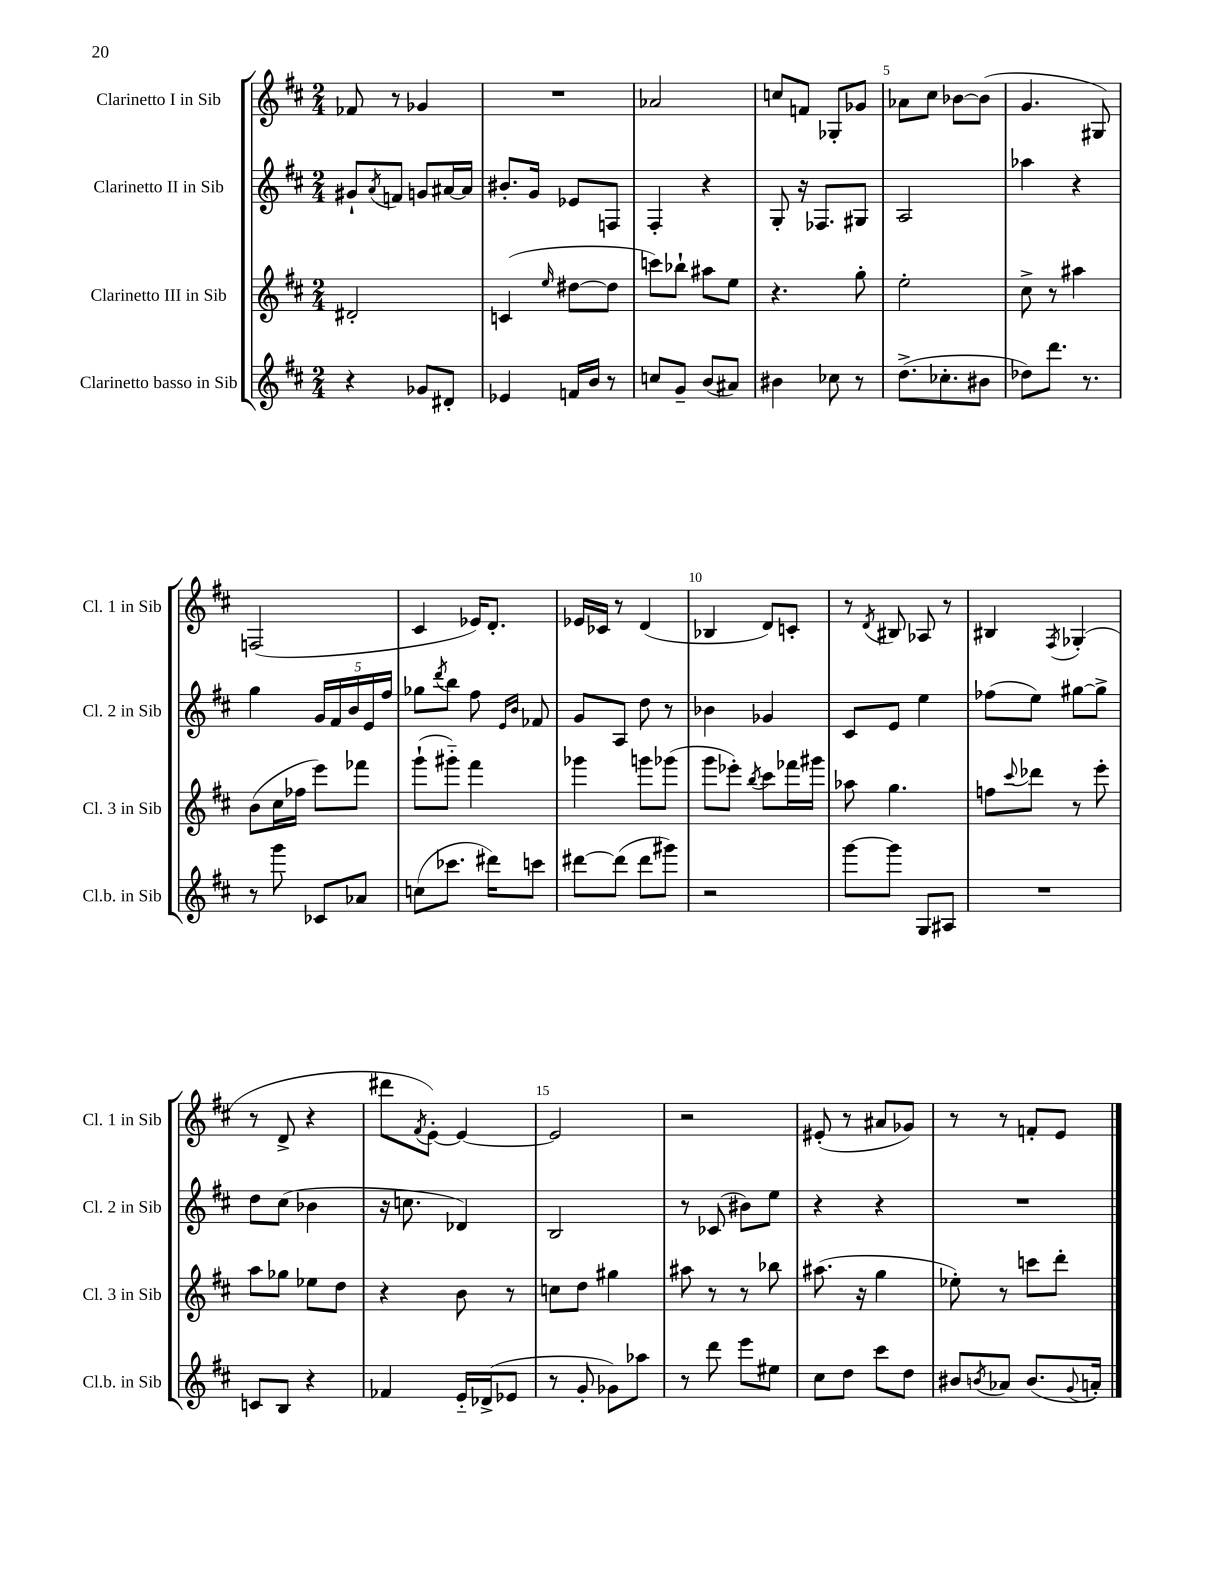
<<
\new StaffGroup <<
\new Staff = "s0" \with { instrumentName = "Clarinetto I in Sib" shortInstrumentName = "Cl. 1 in Sib" } {
    \clef treble \key d \major \numericTimeSignature \time 2/4
    fes'8 r8 ges'4 |
    R2 |
    aes'2 |
    c''8 f'8 ges8-. ges'8 |
    aes'8 cis''8 bes'8~ bes'8( |
    g'4. gis8) |
    f2( |
    cis'4 ees'16) d'8.-. |
    ees'16 ces'16 r8 d'4( |
    bes4 d'8) c'8-. |
    r8 \acciaccatura { d'8 } bis8 aes8 r8 |
    bis4 \acciaccatura { fis8 } ges4-.( |
    r8 d'8-> r4 |
    dis'''8 \acciaccatura { fis'8 } e'8~-.) e'4~ |
    e'2 |
    r2 |
    eis'8-.( r8 ais'8 ges'8) |
    r8 r8 f'8-. e'8 \bar "|." |
}
\new Staff = "s1" \with { instrumentName = "Clarinetto II in Sib" shortInstrumentName = "Cl. 2 in Sib" } {
    \clef treble \key d \major \numericTimeSignature \time 2/4
    gis'8-! \acciaccatura { a'8 } f'8 g'8 ais'16~ ais'16 |
    bis'8.-. g'16 ees'8 f8 |
    fis4-. r4 |
    g8-. r16 fes8. gis8 |
    a2 |
    aes''4 r4 |
    g''4 \tuplet 5/4 { g'16 fis'16 b'16 e'16 fis''16 } |
    ges''8 \acciaccatura { d'''8 } b''8 fis''8 \grace { e'16 b'16 } fes'8 |
    g'8 a8 d''8 r8 |
    bes'4 ges'4 |
    cis'8 e'8 e''4 |
    fes''8( e''8) gis''8~ gis''8-> |
    d''8 cis''8( bes'4 |
    r16 c''8. des'4) |
    b2 |
    r8 ces'8( bis'8) e''8 |
    r4 r4 |
    R2 \bar "|." |
}
\new Staff = "s2" \with { instrumentName = "Clarinetto III in Sib" shortInstrumentName = "Cl. 3 in Sib" } {
    \clef treble \key d \major \numericTimeSignature \time 2/4
    dis'2-. |
    c'4( \grace { e''16 } dis''8~ dis''8 |
    c'''8) bes''8-! ais''8 e''8 |
    r4. g''8-. |
    e''2-. |
    cis''8-> r8 ais''4 |
    b'8( cis''16 fes''16 e'''8) fes'''8 |
    g'''8-!( gis'''8-_) fis'''4 |
    ges'''4 g'''8 ges'''8( |
    g'''8 ees'''8-.) \acciaccatura { b''8 } cis'''8 fes'''16 gis'''16 |
    aes''8 g''4. |
    f''8 \appoggiatura { cis'''8 } des'''8 r8 e'''8-. |
    a''8 ges''8 ees''8 d''8 |
    r4 b'8 r8 |
    c''8 d''8 gis''4 |
    ais''8 r8 r8 bes''8 |
    ais''8.( r16 g''4 |
    ees''8-.) r8 c'''8 d'''8-. \bar "|." |
}
\new Staff = "s3" \with { instrumentName = "Clarinetto basso in Sib" shortInstrumentName = "Cl.b. in Sib" } {
    \clef treble \key d \major \numericTimeSignature \time 2/4
    r4 ges'8 dis'8-. |
    ees'4 f'16 b'16 r8 |
    c''8 g'8-- b'8( ais'8) |
    bis'4 ces''8 r8 |
    d''8.->( ces''8.-. bis'8 |
    des''8) d'''8. r8. |
    r8 g'''8 ces'8 aes'8 |
    c''8( ces'''8. dis'''16) c'''8 |
    dis'''8~ dis'''8( dis'''8 gis'''8) |
    r2 |
    g'''8~ g'''8 g8 ais8 |
    R2 |
    c'8 b8 r4 |
    fes'4 e'16-_ des'16->( ees'8 |
    r8 g'8-. ges'8) aes''8 |
    r8 d'''8 e'''8 eis''8 |
    cis''8 d''8 cis'''8 d''8 |
    bis'8 \acciaccatura { b'8 } aes'8 b'8.( \appoggiatura { g'8 } a'16-.) \bar "|." |
}
>>
>>
\layout { \context { \Score \override BarNumber.break-visibility = ##(#f #t #t) barNumberVisibility = #(every-nth-bar-number-visible 5) } }
